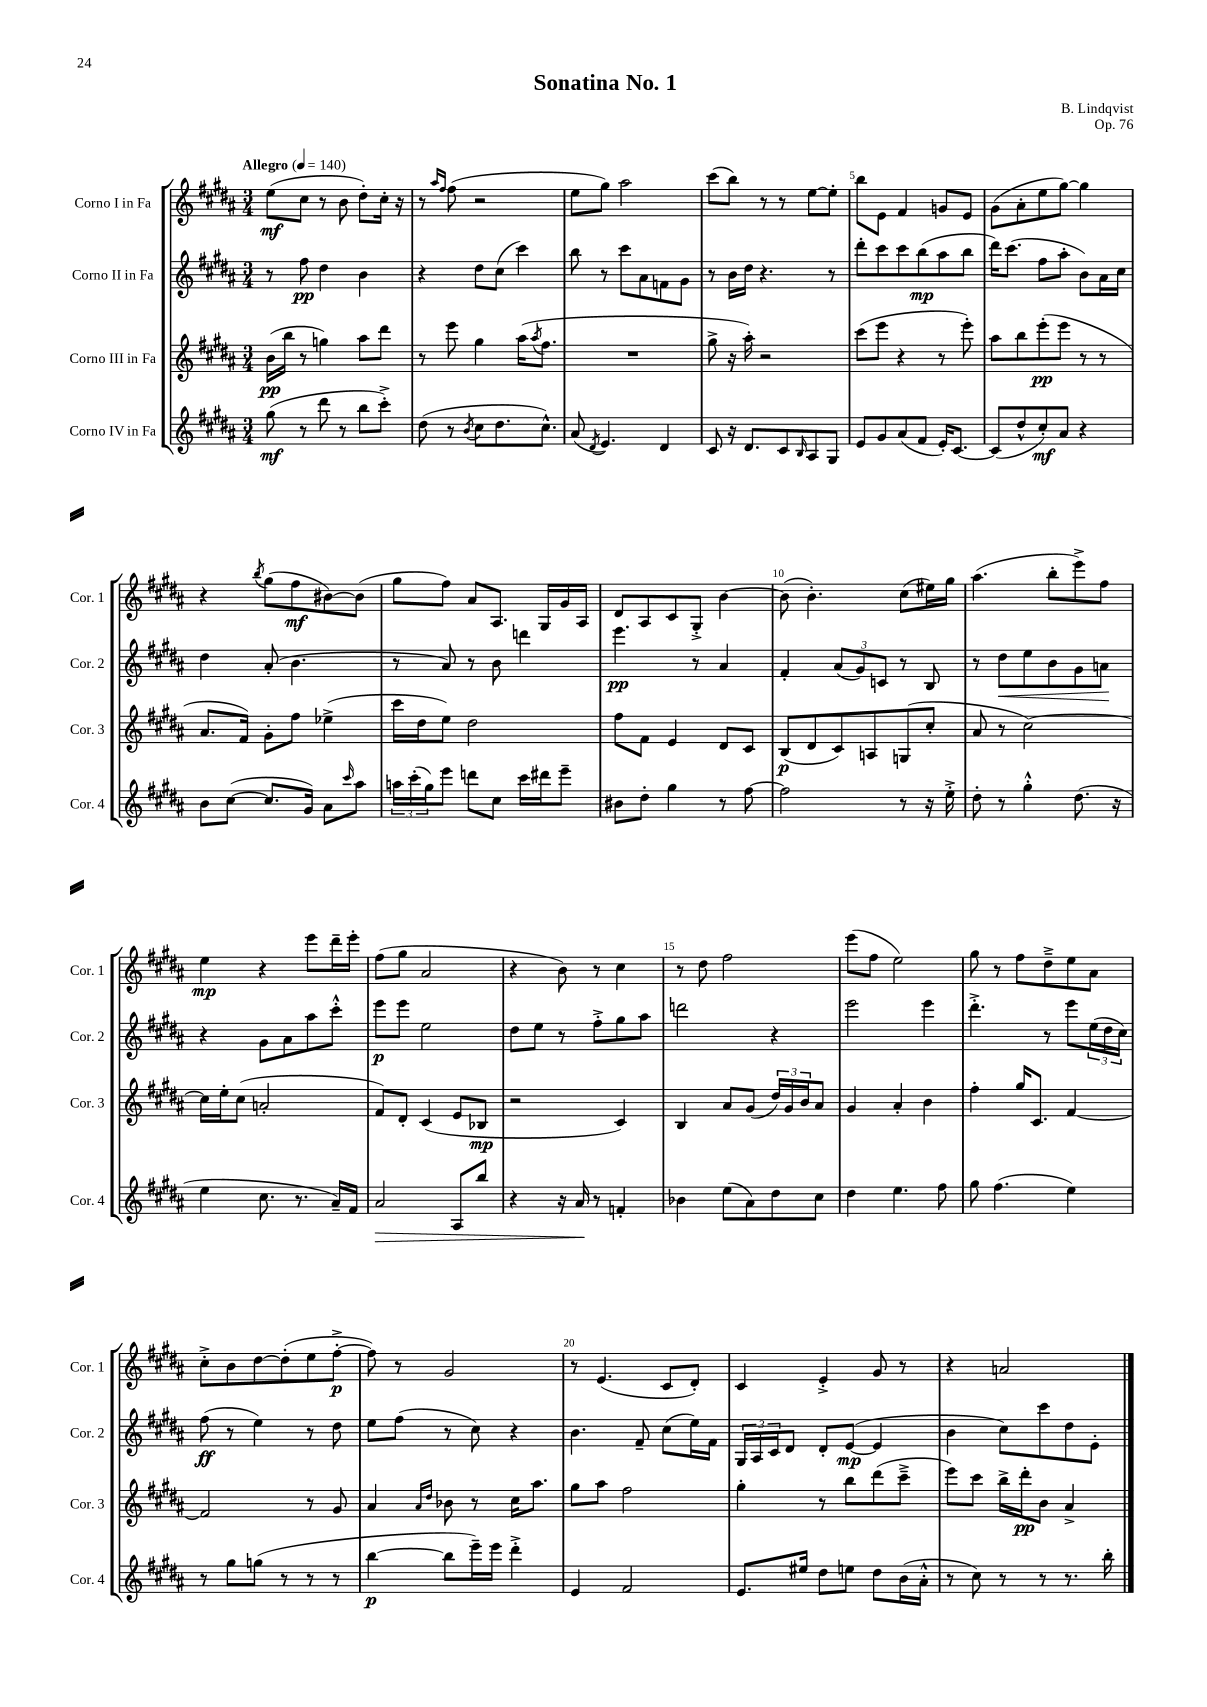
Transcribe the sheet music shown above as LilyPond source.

\header { title = "Sonatina No. 1" composer = "B. Lindqvist" opus = "Op. 76" }
<<
\new StaffGroup <<
\new Staff = "s0" \with { instrumentName = "Corno I in Fa" shortInstrumentName = "Cor. 1" } {
    \clef treble \key b \major \numericTimeSignature \time 3/4 \tempo "Allegro" 4 = 140
    e''8\mf( cis''8 r8 b'8 dis''8-.) cis''16-. r16 |
    r8 \grace { ais''16 fis''16 } fis''8( r2 |
    e''8 gis''8) ais''2 |
    cis'''8( b''8) r8 r8 e''8~ e''8-. |
    b''8 e'8 fis'4 g'8 e'8 |
    gis'8( ais'8-. e''8 gis''8~) gis''4 |
    r4 \acciaccatura { b''8 } gis''8( fis''8\mf bis'8~) bis'8( |
    gis''8 fis''8) ais'8 ais8. gis16 gis'16 ais16 |
    dis'8 ais8 cis'8 gis8-.-> b'4~ |
    b'8( b'4.-.) cis''8( eis''16) gis''16 |
    ais''4.( b''8-. e'''8->) fis''8 |
    e''4\mp r4 e'''8 dis'''16-- e'''16-. |
    fis''8( gis''8 ais'2 |
    r4 b'8) r8 cis''4 |
    r8 dis''8 fis''2 |
    e'''8( fis''8 e''2) |
    gis''8 r8 fis''8 dis''8---> e''8 ais'8 |
    cis''8-.-> b'8 dis''8~ dis''8-.( e''8 fis''8~-.->\p |
    fis''8) r8 gis'2 |
    r8 e'4.( cis'8 dis'8-.) |
    cis'4 e'4-.-> gis'8 r8 |
    r4 a'2 \bar "|." |
}
\new Staff = "s1" \with { instrumentName = "Corno II in Fa" shortInstrumentName = "Cor. 2" } {
    \clef treble \key b \major \numericTimeSignature \time 3/4
    r8 fis''8\pp dis''4 b'4 |
    r4 dis''8 cis''8( cis'''4) |
    b''8 r8 cis'''8 ais'8 f'8 gis'8 |
    r8 b'16 dis''16 r4. r8 |
    dis'''8-. cis'''8 cis'''8 b''8\mp( ais''8 b''8 |
    dis'''16) cis'''8.( fis''8 ais''8-. b'8) ais'16 cis''16 |
    dis''4 ais'8-.( b'4. |
    r8 ais'8) r8 b'8 d'''4 |
    e'''4.\pp r8 ais'4 |
    fis'4-. \tuplet 3/2 { ais'8( gis'8) c'8 } r8 b8 |
    r8 dis''8\< e''8 b'8 gis'8 a'8\! |
    r4 gis'8 ais'8 ais''8 cis'''8-.-^ |
    e'''8\p e'''8 e''2 |
    dis''8 e''8 r8 fis''8-.-> gis''8 ais''8 |
    d'''2 r4 |
    e'''2 e'''4 |
    dis'''4.-.-> r8 e'''8 \tuplet 3/2 { e''16( dis''16 cis''16) } |
    fis''8\ff( r8 e''4) r8 dis''8 |
    e''8 fis''8( r8 cis''8) r4 |
    b'4. fis'8-- cis''8( e''16) fis'16 |
    \tuplet 3/2 { gis16 ais16 cis'16 } dis'8 dis'8-. e'8~\mp( e'4 |
    b'4 cis''8) cis'''8 dis''8 e'8-. \bar "|." |
}
\new Staff = "s2" \with { instrumentName = "Corno III in Fa" shortInstrumentName = "Cor. 3" } {
    \clef treble \key b \major \numericTimeSignature \time 3/4
    b'16\pp( b''16 r8 g''4) ais''8 dis'''8 |
    r8 e'''8 gis''4 ais''16( \acciaccatura { ais''8 } fis''8. |
    R2. |
    gis''8-> r16 ais''16-.) r2 |
    cis'''8( e'''8 r4 r8 e'''8-.) |
    ais''8 b''8 e'''8-.\pp( e'''8 r8 r8 |
    ais'8. fis'16) gis'8-. fis''8 ees''4->( |
    cis'''16 dis''16 e''8) dis''2 |
    fis''8 fis'8 e'4 dis'8 cis'8 |
    b8\p( dis'8 cis'8) a8 g8( cis''8-. |
    ais'8 r8 cis''2~) |
    cis''16 e''16-. cis''8( a'2-. |
    fis'8) dis'8-. cis'4( e'8 bes8\mp |
    r2 cis'4) |
    b4 ais'8 gis'8( \tuplet 3/2 { dis''16) gis'16 b'16 } ais'8 |
    gis'4 ais'4-. b'4 |
    fis''4-. gis''16 cis'8. fis'4~ |
    fis'2 r8 gis'8 |
    ais'4 \grace { ais'16 dis''16 } bes'8 r8 cis''16 ais''8. |
    gis''8 ais''8 fis''2 |
    gis''4-. r8 b''8 dis'''8( cis'''8---> |
    e'''8) cis'''8 b''16-> dis'''16-.\pp b'8 ais'4-> \bar "|." |
}
\new Staff = "s3" \with { instrumentName = "Corno IV in Fa" shortInstrumentName = "Cor. 4" } {
    \clef treble \key b \major \numericTimeSignature \time 3/4
    gis''8\mf( r8 dis'''8 r8 b''8 cis'''8-.->) |
    dis''8( r8 \acciaccatura { b'8 } cis''8 dis''8. cis''8.-^) |
    ais'8( \acciaccatura { dis'8 } e'4.) dis'4 |
    cis'8 r16 dis'8. cis'8 \grace { b16 } ais8 gis8 |
    e'8 gis'8 ais'8( fis'8 e'16-.) cis'8.~ |
    cis'8( dis''8-^ cis''8-.\mf) ais'8 r4 |
    b'8 cis''8~( cis''8. gis'16) ais'8 \grace { cis'''16 } ais''8 |
    \tuplet 3/2 { a''16 cis'''16-.( gis''16) } e'''8 d'''8 cis''8 cis'''16 dis'''16 e'''8-- |
    bis'8 dis''8-. gis''4 r8 fis''8~ |
    fis''2 r8 r16 e''16-.-> |
    dis''8-. r8 gis''4-.-^ dis''8.( r16 |
    e''4 cis''8. r8. ais'16--) fis'16 |
    ais'2\> ais8 b''8 |
    r4 r16 ais'16\! r8 f'4-. |
    bes'4 e''8( ais'8) dis''8 cis''8 |
    dis''4 e''4. fis''8 |
    gis''8 fis''4.( e''4) |
    r8 gis''8 g''8( r8 r8 r8 |
    b''4~\p b''8 e'''16--) e'''16 dis'''4-.-> |
    e'4 fis'2 |
    e'8. eis''16 dis''8 e''8 dis''8 b'16( ais'16-.-^ |
    r8 cis''8) r8 r8 r8. b''16-. \bar "|." |
}
>>
>>
\layout { \context { \Score \override BarNumber.break-visibility = ##(#f #t #t) barNumberVisibility = #(every-nth-bar-number-visible 5) } }
